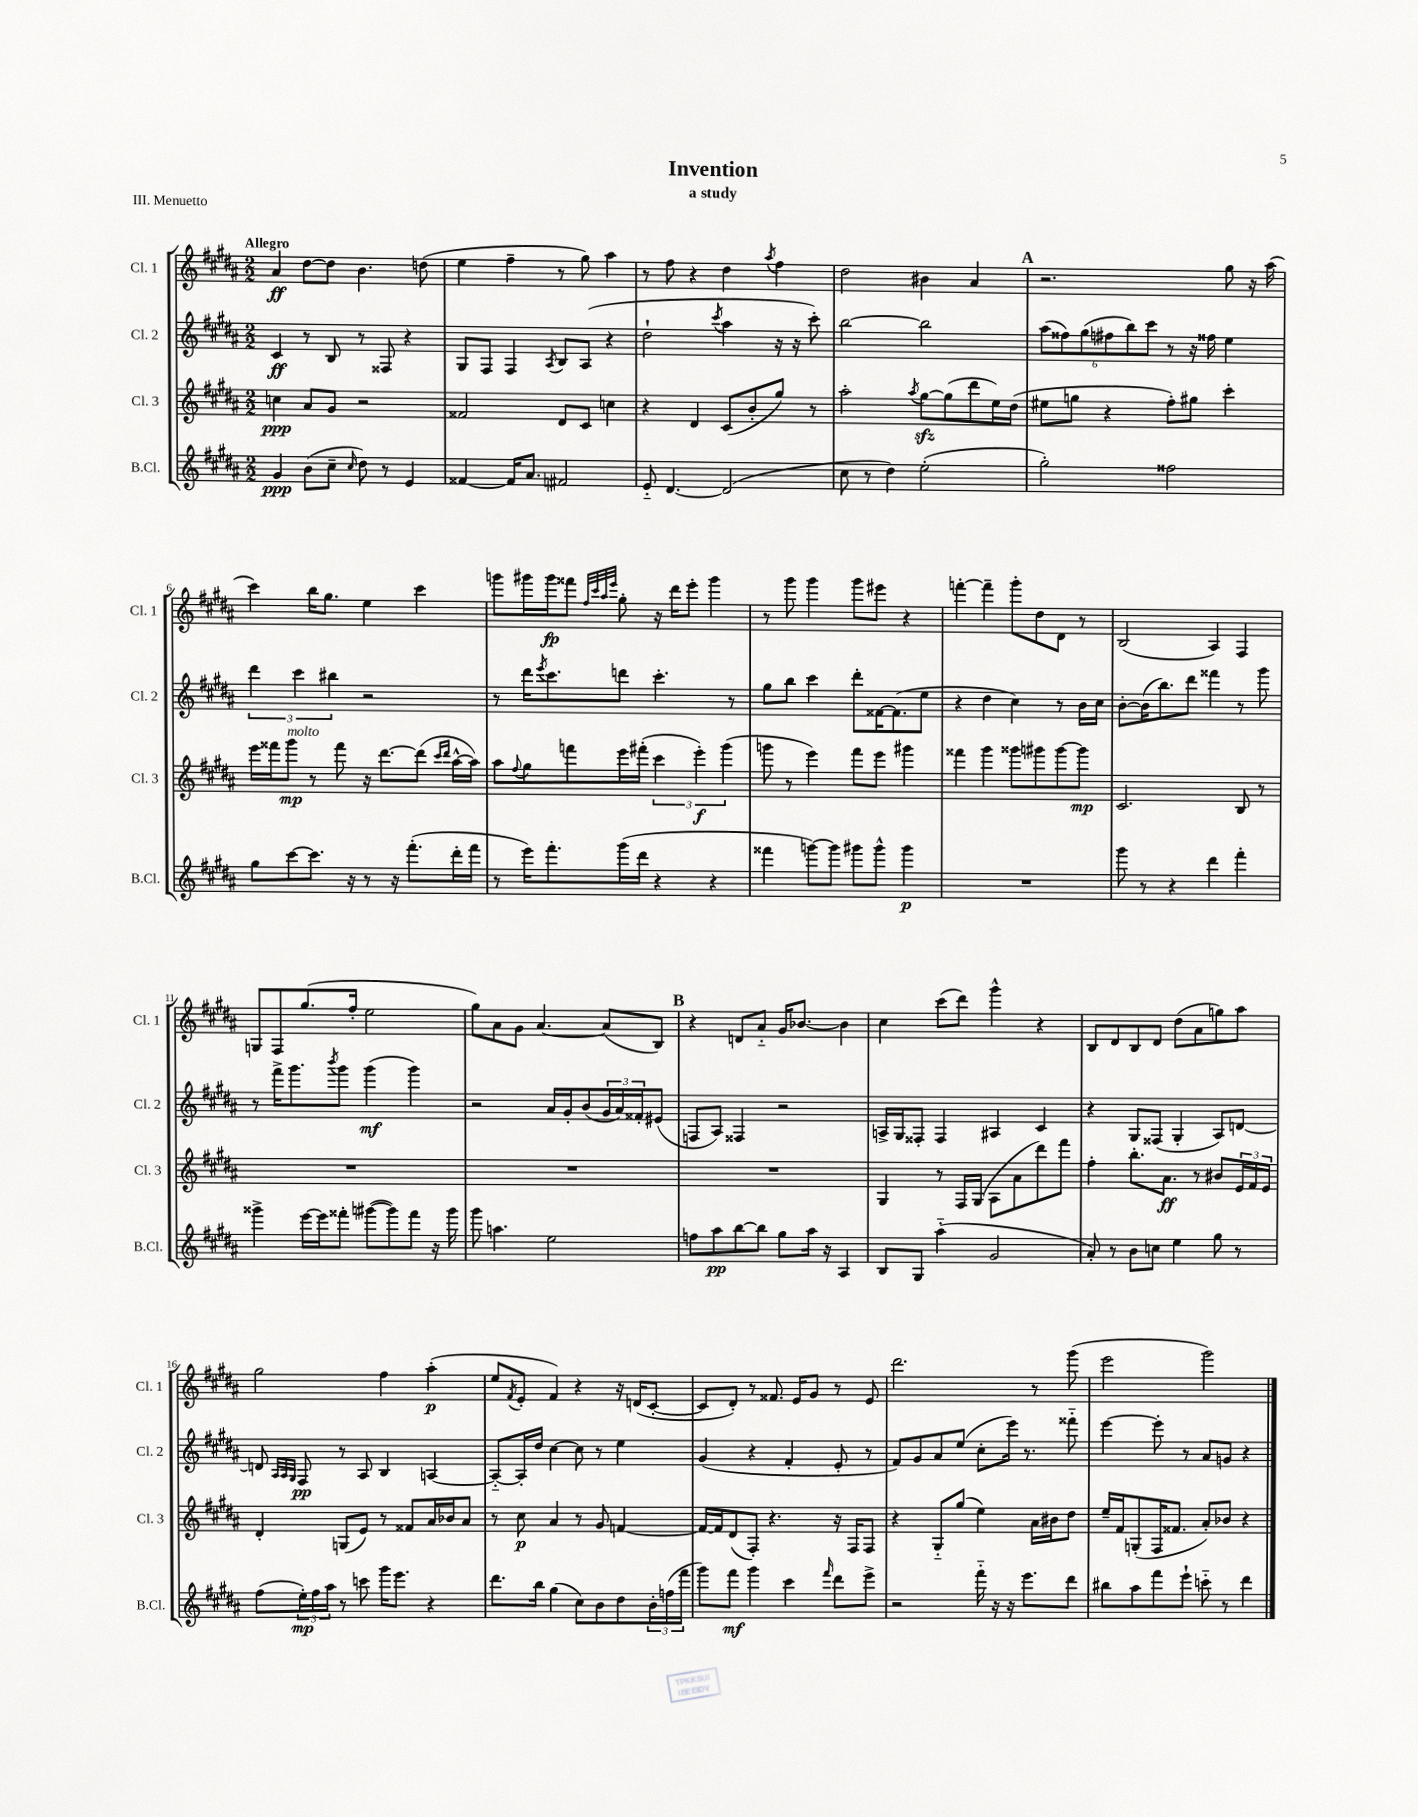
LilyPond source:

\header { title = "Invention" subtitle = "a study" piece = "III. Menuetto" }
<<
\new StaffGroup <<
\new Staff = "s0" \with { instrumentName = "Cl. 1" shortInstrumentName = "Cl. 1" } {
    \clef treble \key b \major \numericTimeSignature \time 2/2 \tempo "Allegro"
    ais'4\ff dis''8~ dis''8 b'4. d''8( |
    e''4 fis''4-- r8 gis''8) ais''4 |
    r8 fis''8 r4 dis''4 \acciaccatura { ais''8 } fis''4 |
    dis''2 bis'4 ais'4 |
    \mark \markup { \bold "A" } r2. gis''8 r16 ais''16( |
    cis'''4) b''16 gis''8. e''4 cis'''4 |
    g'''8 gis'''16 gis'''16\fp fisis'''8 \grace { fis''32 cis'''32 ais''32 e'''32 } gis''8-. r16 dis'''16 e'''8-. gis'''4 |
    r8 gis'''8 gis'''4 gis'''8 eis'''8 r4 |
    f'''4~-. f'''4-- gis'''8-. dis''8 dis'8 r8 |
    b2( ais4) fis4 |
    g8 fis8 gis''8.( fis''16-. e''2 |
    gis''8) ais'8 gis'8 ais'4.~ ais'8( b8) |
    \mark \markup { \bold "B" } r4 d'8 ais'8-_ gis'16 bes'8.~ bes'4 |
    cis''4 cis'''8( dis'''8) gis'''4-^ r4 |
    b8 dis'8 b8 dis'8 dis''8( ais'8 g''8) ais''8 |
    gis''2 fis''4 ais''4-.\p( |
    e''8 \acciaccatura { fis'8 } e'8-. fis'4) r4 r16 d'16( cis'8~-. |
    cis'8 dis'8-.) r8 fisis'8. e'16 gis'8 r8 e'8 |
    dis'''2. r8 gis'''8( |
    e'''2 gis'''2) \bar "|." |
}
\new Staff = "s1" \with { instrumentName = "Cl. 2" shortInstrumentName = "Cl. 2" } {
    \clef treble \key b \major \numericTimeSignature \time 2/2
    cis'4\ff r8 b8 r8 fisis8 r4 |
    gis8 fis8 fis4 \acciaccatura { ais8 } b8 ais8( r4 |
    dis''2-! \acciaccatura { cis'''8 } ais''4 r16 r16 cis'''8-.) |
    b''2~ b''2 |
    \mark \markup { \bold "A" } \tuplet 6/4 { ais''8( fisis''8) gis''8( fis''8 b''8) cis'''8 } r8 r16 fisis''16 e''4 |
    \tuplet 3/2 { dis'''4 cis'''4 bis''4 } r2 |
    r8 dis'''16 \acciaccatura { e'''8 } cis'''8. d'''8 cis'''4.-. r8 |
    gis''8 b''8 cis'''4 dis'''8-. fisis'16~ fisis'8.( e''8 |
    r4 dis''4 cis''4) r8 b'16 cis''16 |
    b'8~-. b'16( b''8.) dis'''8 fisis'''4 r8 gis'''8 |
    r8 fis'''16-> gis'''8. \acciaccatura { b'''8 } gis'''8 gis'''4\mf( gis'''4) |
    r2 ais'16 gis'16-. b'8( \tuplet 3/2 { gis'16 ais'16) fisis'16-. } eis'8( |
    \mark \markup { \bold "B" } f8 ais8) fisis4 r2 |
    a16-> gis16 fisis8-. fisis4 ais4 cis'4 |
    r4 gis8 fisis8( gis4-. ais8) d'8~ |
    d'8 \grace { ais32 ais32 gis32 } fis8\pp r8 ais8 b4 a4~ |
    a8~-_ a16-. dis''16 cis''4~ cis''8 r8 e''4 |
    gis'4( r4 fis'4-. e'8-. r8 |
    fis'8) gis'8 ais'8 e''8( cis''8-. e'''16) r8. fisis'''8-_ |
    e'''4~ e'''8-. r8 ais'8 g'8 r4 \bar "|." |
}
\new Staff = "s2" \with { instrumentName = "Cl. 3" shortInstrumentName = "Cl. 3" } {
    \clef treble \key b \major \numericTimeSignature \time 2/2
    c''4\ppp ais'8 gis'8 r2 |
    fisis'2 dis'8 cis'8 c''4 |
    r4 dis'4 cis'8( b'8-. gis''8) r8 |
    ais''2-. \acciaccatura { ais''8 } gis''8~\sfz gis''8( dis'''8 e''16) dis''16( |
    \mark \markup { \bold "A" } eis''8 g''8 r4 fis''8-.) gis''8 cis'''4-. |
    e'''16 fisis'''16 gis'''8\mp^\markup { \italic "molto" } r8 fisis'''8 r16 dis'''8.~ dis'''8( \grace { cis'''16 dis'''16 } ais''16~-^ ais''16) |
    ais''8 \appoggiatura { fis''8 } gis''8 f'''8 e'''16 fis'''16-.( \tuplet 3/2 { cis'''4 e'''4-.\f) gis'''4( } |
    g'''8 r8 e'''4) fis'''8 e'''8 gis'''4 |
    fisis'''4 gis'''4 gisis'''8 gis'''8 gis'''8~ gis'''8\mp |
    cis'2. b8 r8 |
    R1 |
    R1 |
    \mark \markup { \bold "B" } R1 |
    gis4 r8 fis16 gis16( ais8 ais'8 dis'''8) fis'''8 |
    fis''4-. b''8.-. ais'8.\ff r8 bis'8 \tuplet 3/2 { e'16 fis'16 e'16 } |
    dis'4-. g8( e'8) r8 fisis'8 ais'16 bes'16 ais'8 |
    r8 cis''8\p ais'4 r8 gis'8 f'4~ |
    f'16~ f'16 dis'8( fis8-.) r4. r16 fis16 fis8 |
    r4 gis8-_ gis''8( e''4) ais'16 bis'16 dis''8 |
    e''16-- fis'16 g8-.( fis16 fisis'8. ais'8-.) bes'8 r4 \bar "|." |
}
\new Staff = "s3" \with { instrumentName = "B.Cl." shortInstrumentName = "B.Cl." } {
    \clef treble \key b \major \numericTimeSignature \time 2/2
    gis'4\ppp b'8( cis''8-- \grace { cis''16 } dis''8) r8 e'4 |
    fisis'4~ fisis'16 ais'8. fis'2 |
    e'8-_ dis'4.~ dis'2( |
    cis''8 r8 dis''4) e''2-.( |
    \mark \markup { \bold "A" } gis''2-.) fisis''2 |
    gis''8 cis'''8~ cis'''8. r16 r8 r16 fis'''8.-.( dis'''16-. fis'''16 |
    r8 e'''16) fis'''8.-. gis'''16( dis'''16 r4 r4 |
    fisis'''4 g'''8~) g'''8 gis'''8 gis'''8-^ gis'''4\p |
    R1 |
    gis'''8 r8 r4 dis'''4 fis'''4-. |
    gisis'''4-> e'''16~ e'''16 fisis'''8-. gis'''8~( gis'''8) fisis'''8 r16 gis'''16 |
    gis'''8 a''4. e''2 |
    \mark \markup { \bold "B" } f''8 ais''8\pp b''8~ b''8 gis''8 ais''16 r16 ais4 |
    b8 gis8 ais''4-_( gis'2 |
    ais'8-.) r8 b'8 c''8 e''4 gis''8 r8 |
    fis''8( \tuplet 3/2 { e''16-.\mp) fis''16 ais''16 } r8 c'''8 gis'''16 e'''8. r4 |
    dis'''8. b''16 gis''4( cis''8) b'8 dis''8 \tuplet 3/2 { b'16-. f''16( fis'''16 } |
    gis'''8) fis'''8\mf gis'''4 cis'''4 \grace { fis'''16 } dis'''8 e'''8-> |
    r2 fis'''16-_ r16 r16 e'''8. dis'''8 |
    bis''8 ais''8 fis'''8 e'''8-! c'''8-_ r8 dis'''4 \bar "|." |
}
>>
>>
